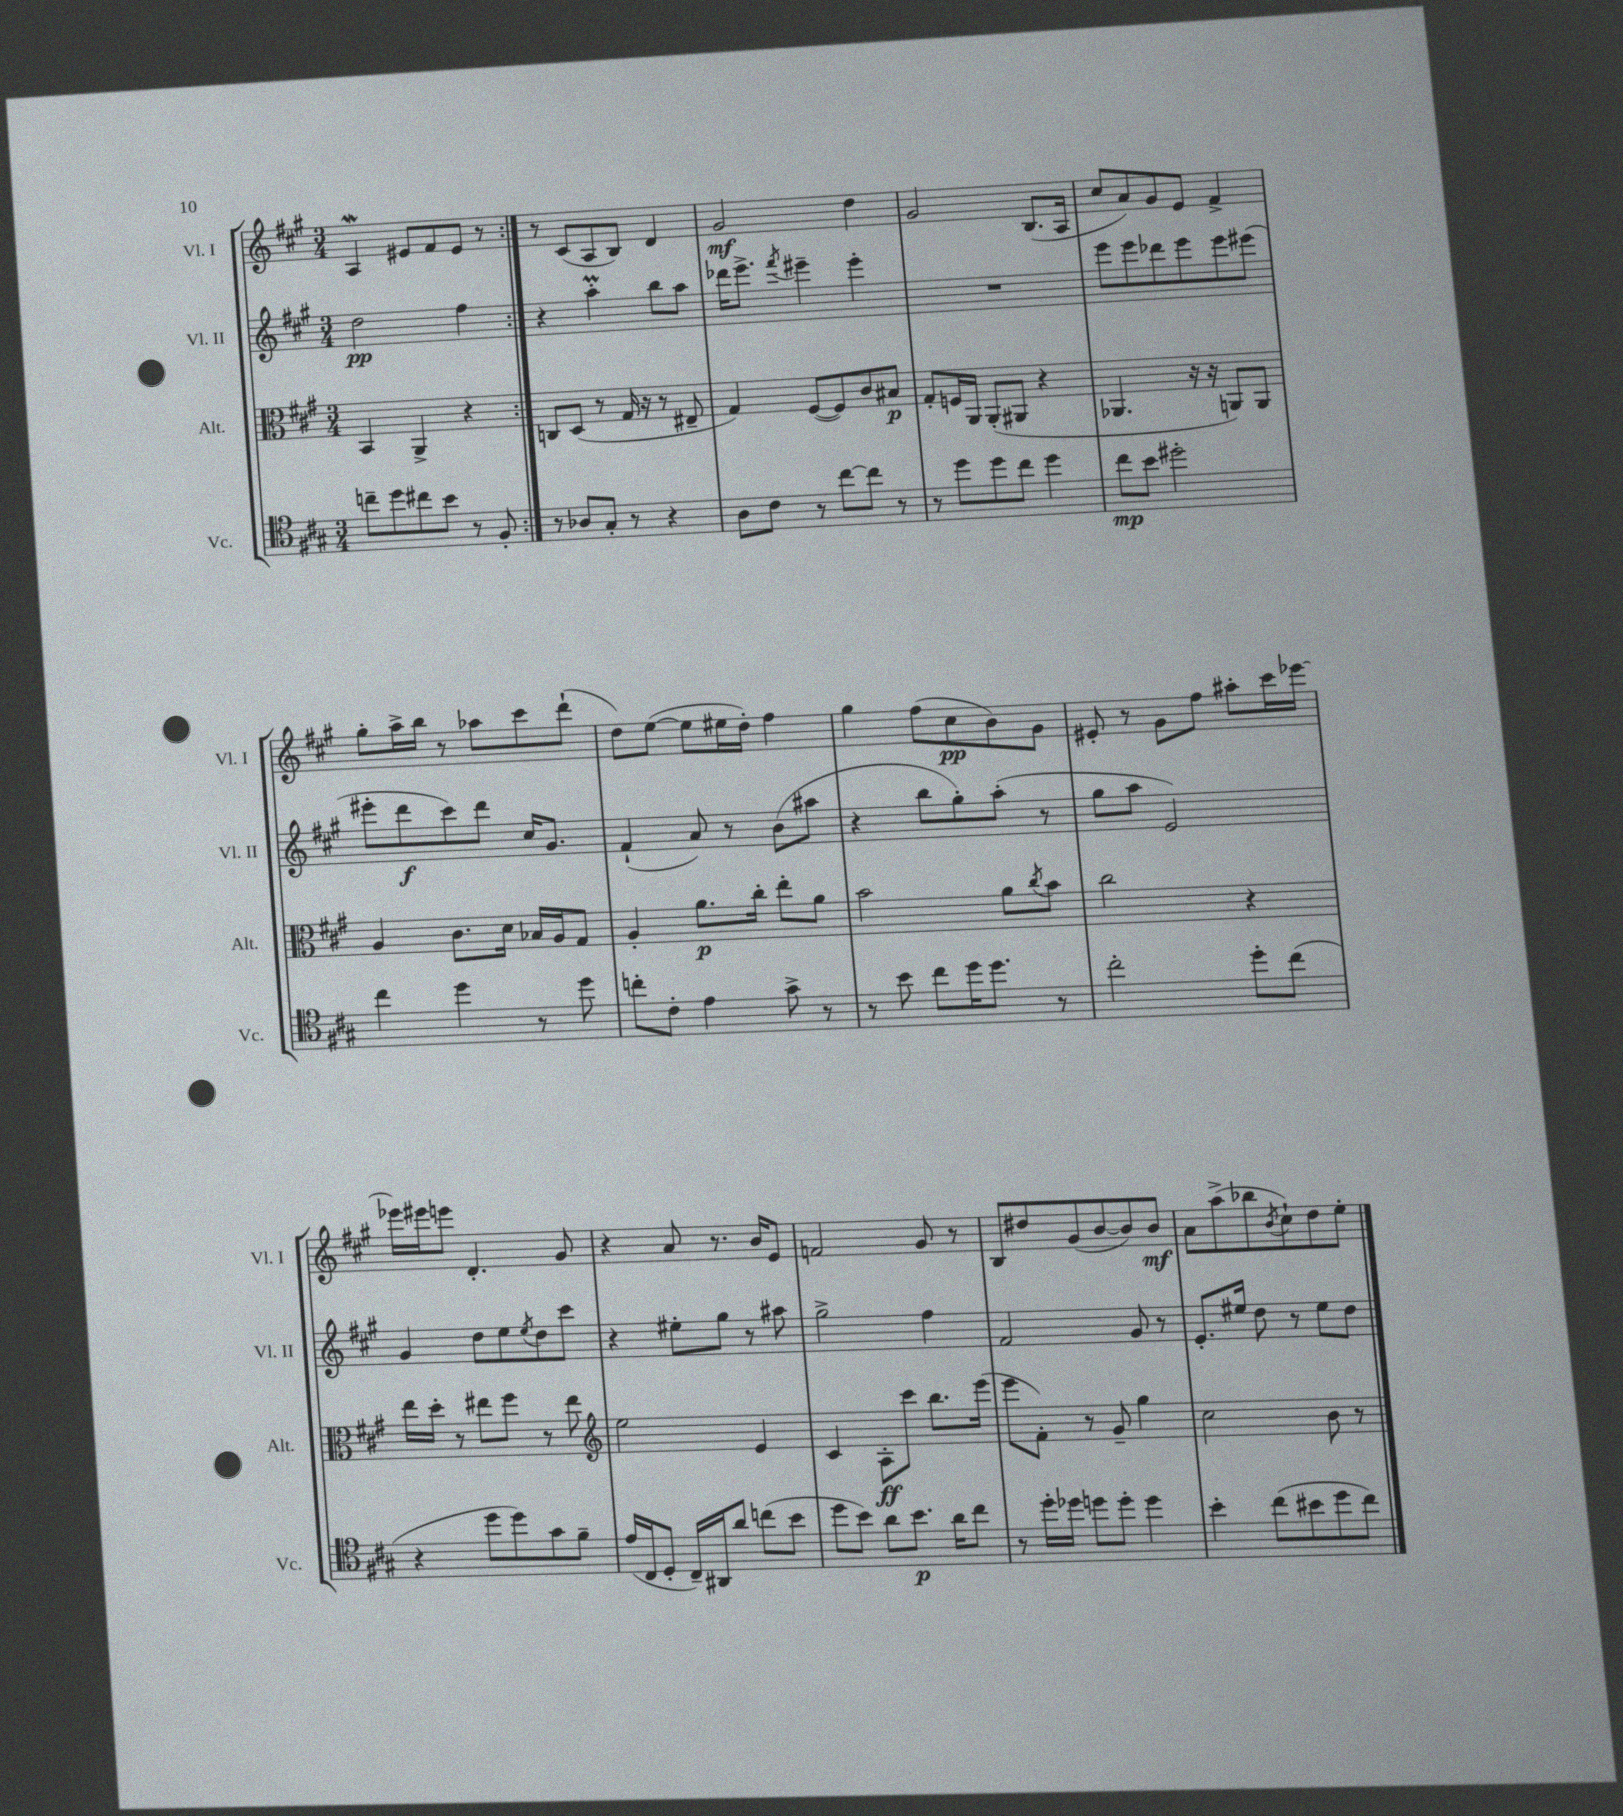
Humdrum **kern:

**kern	**kern	**kern	**kern
*staff4	*staff3	*staff2	*staff1
*clefC4	*clefC3	*clefG2	*clefG2
*k[f#c#g#]	*k[f#c#g#]	*k[f#c#g#]	*k[f#c#g#]
*M3/4	*M3/4	*M3/4	*M3/4
8cc~	4BB	2dd	4A
8dd	.	.	.
8cc#	4AA^	.	8e#
8b	.	.	8f#
8r	4r	4ff#	8e#
8F#'	.	.	8r
=:|!	=:|!	=:|!	=:|!
8r	8C	4r	8r
8A-	(8D	.	(8c#
8G#'	8r	4aa'	8A
8r	16G#	.	8B)
.	16r	.	.
4r	8r	8bb	4d
.	8E#~	8aa	.
=	=	=	=
8A	4G#)	16ddd-	2g#
.	.	8.eee^	.
8c#	.	.	.
.	.	8qfff#	.
8r	([8F#	4eee#~	.
[8cc#	8F#])	.	.
8cc#]	8c#	4eee#'	4dd
8r	8B#	.	.
=	=	=	=
8r	8G#'	2.r	2g#
8dd	16F	.	.
.	16AA	.	.
8dd	(8AA'	.	.
8cc#	8AA#	.	.
4dd	4r	.	(8.B
.	.	.	16A
=	=	=	=
8cc#	4.AA-	8eee	8cc#
8b	.	8eee	8a)
2dd#'	.	8ddd-	8g#
.	16r	8eee	8e
.	16r	.	.
.	8AA)	8eee	4f#^
.	8AA	(8eee#	.
=	=	=	=
4cc#	4A	8eee#'	8gg#'
.	.	8ddd	16aa^
.	.	.	16bb
4dd	8.c#	8ccc#)	8r
.	.	8ddd	8aa-
.	16d	.	.
8r	16B-	16cc#	8ccc#
.	16A	8.g#	.
8dd	8G#	.	(8ddd`
=	=	=	=
8cc'	4A'	(4f#`	8dd)
8c#'	.	.	([8ee
4e	8.a	8a)	8ee]
.	.	8r	16ee#
.	16cc#'	.	16dd')
8g#^	8ee'	(8b	4ff#
8r	8a	8aa#	.
=	=	=	=
8r	2b	4r	4gg#
8b	.	.	.
8cc#	.	8bb	(8ff#
16dd	.	8gg#')	8cc#
8.dd	.	.	.
.	8a	(8aa'	8b)
.	8qcc#	.	.
8r	8b	8r	8g#
=	=	=	=
2cc#'	2cc#	8gg#	8e#'
.	.	8aa	8r
.	.	2e)	8g#
.	.	.	8ff#
8dd'	4r	.	8aa#'
(8cc#	.	.	16ccc#
.	.	.	[16eee-
=	=	=	=
4r	16ee	4g#	16eee-]
.	16dd'	.	16eee#
.	8r	.	8eee
8dd	8ee#	8dd	4.d'
8dd)	8ff#	8ee	.
.	.	8qee	.
8g#	8r	8dd	.
8f#~	8ee#	8ccc#	8g#
=	=	=	=
*	*clefG2	*	*
(16e	2ee	4r	4r
16C#	.	.	.
8D'	.	.	.
16C#~)	.	8ee#'	8a
16AA#	.	.	.
8a	.	8gg#	8.r
(8cc	4e	8r	.
.	.	.	16b
8b	.	8aa#	8e
=	=	=	=
8dd	4c#	2gg#^	2f
8b)	.	.	.
8a	8A'	.	.
8.b	8ccc#	.	.
.	8.bb	4ff#	8g#
16a	.	.	.
8cc#	.	.	8r
.	(16eee	.	.
=	=	=	=
8r	8eee	2f#	8B
16dd'	8f#')	.	8dd#
16dd-	.	.	.
8dd	8r	.	(8g#
8dd'	8g#~	.	[8b
4dd	4gg#	8g#	8b])
.	.	8r	8b
=	=	=	=
4b'	2cc#	8.e'	8a
.	.	.	(8aa^
.	.	16ee#	.
(8cc#	.	8dd	8bb-
.	.	.	8qb
8b#	.	8r	8cc#`)
8dd	8b	8ee#	8dd
8cc#)	8r	8dd	8ee'
==	==	==	==
*-	*-	*-	*-
